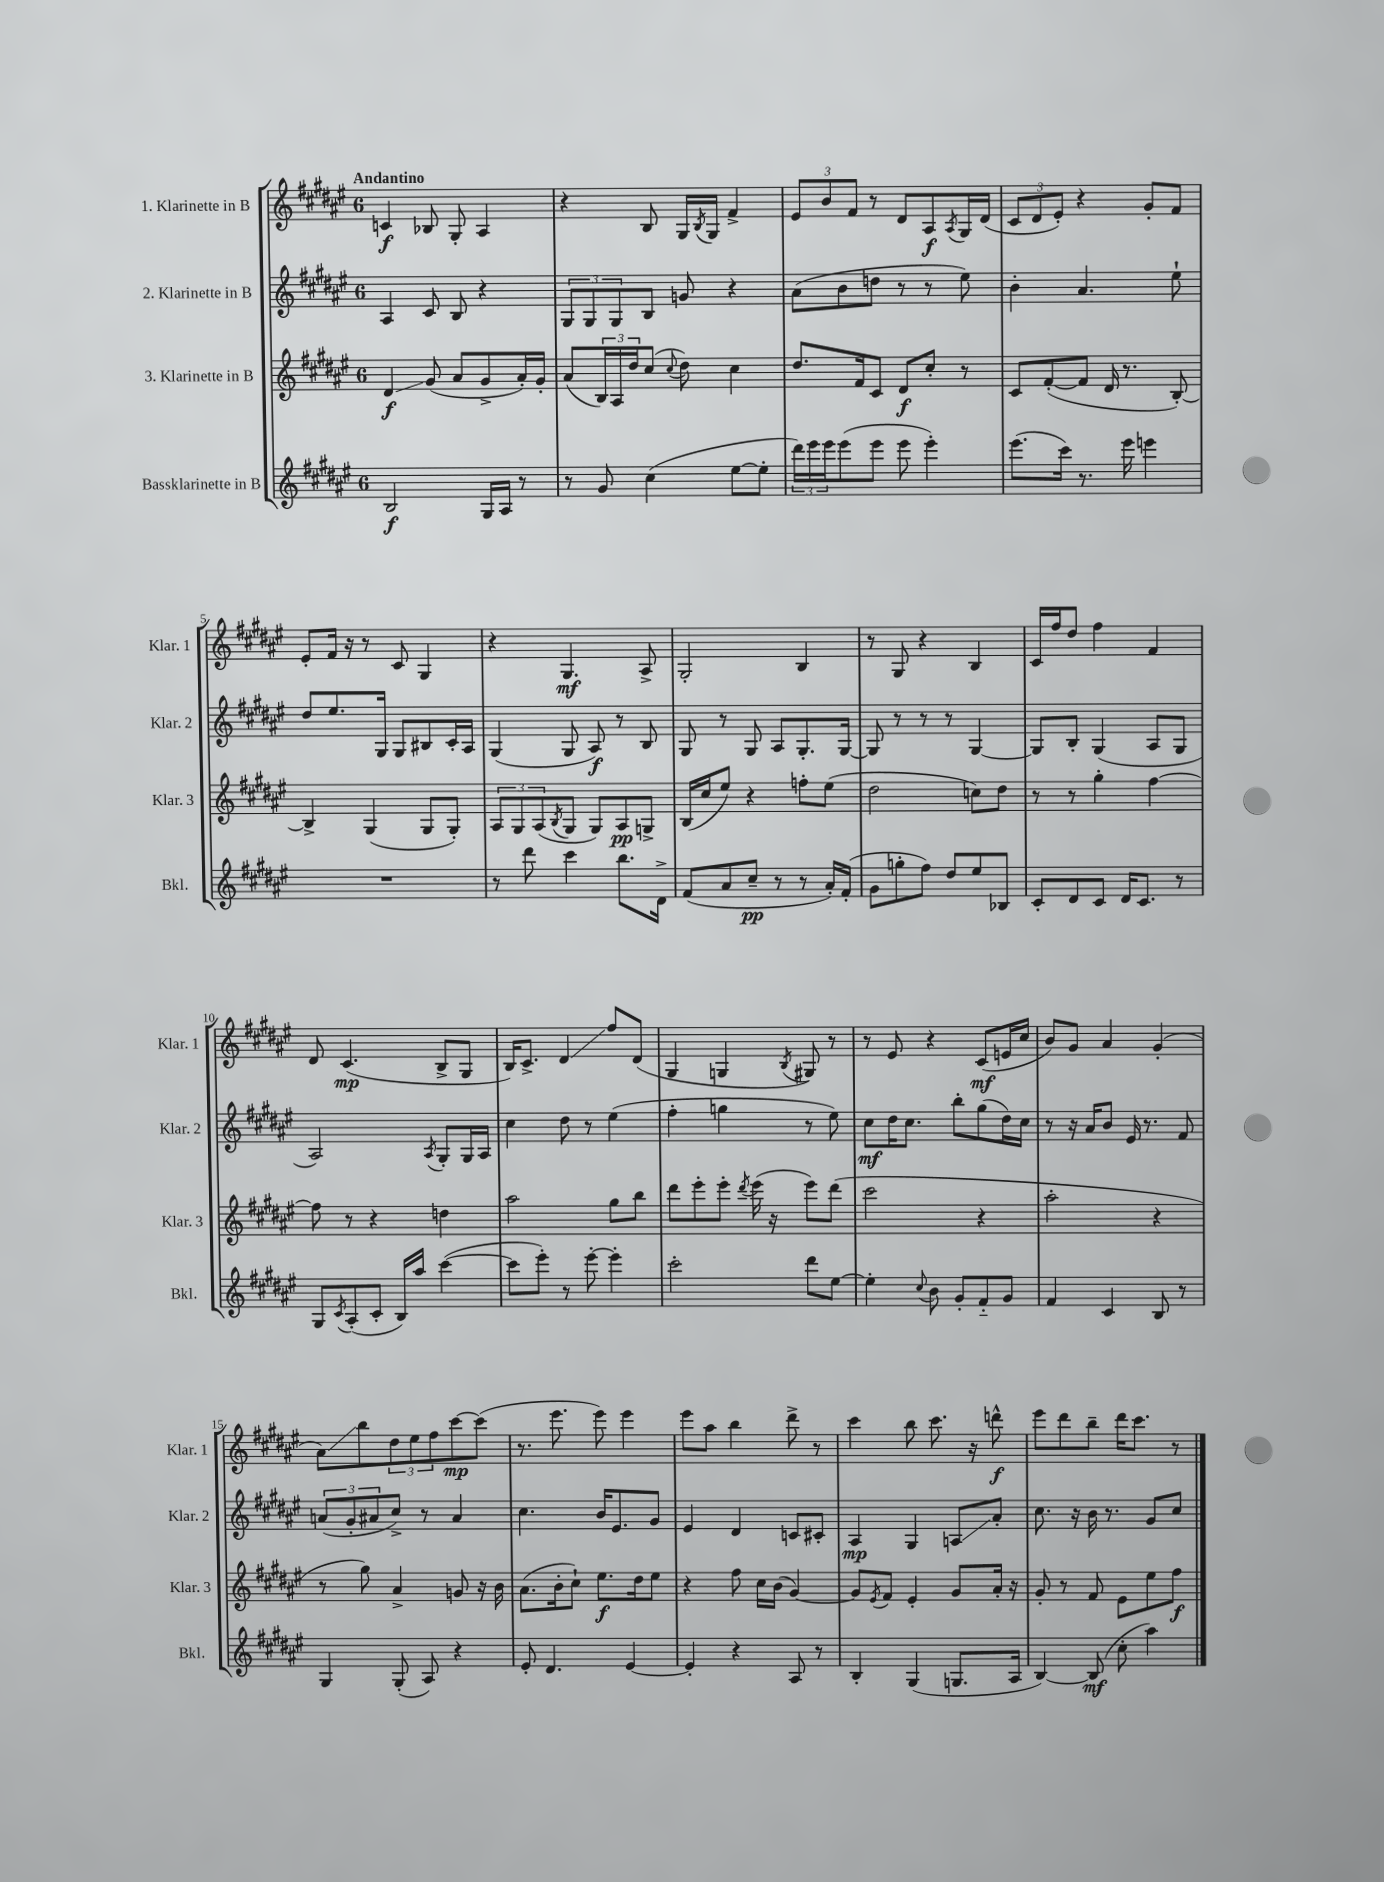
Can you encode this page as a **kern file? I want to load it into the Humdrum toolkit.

**kern	**kern	**kern	**kern
*staff4	*staff3	*staff2	*staff1
*clefG2	*clefG2	*clefG2	*clefG2
*k[f#c#g#d#a#e#]	*k[f#c#g#d#a#e#]	*k[f#c#g#d#a#e#]	*k[f#c#g#d#a#e#]
*M6/8	*M6/8	*M6/8	*M6/8
2B/	4d#/	4A#/	4c/
.	(8g#/	8c#/	8B-/
.	8a#/L	8B/	8G#'/
16G#/LL	8g#^/	4r	4A#/
16A#/JJ	.	.	.
8r	16a#'/L)	.	.
.	16g#'/JJ	.	.
=	=	=	=
8r	(8a#/L	12G#/L	4r
.	.	12G#/	.
8g#/	24B/L)	.	.
.	24A#/	12G#/	.
.	24dd#/J	.	.
(4cc#\	(8cc#/J	8B/J	8B/
.	8qqcc#/	.	.
.	8dd#\)	8g/	16G#/LL
.	.	.	8qB/
.	.	.	16G#/JJ
[8ee#\L	4cc#\	4r	4f#^/
8ee#'\]J	.	.	.
=	=	=	=
24ddd#\LL)	8.dd#/L	(8a#\L	12e#/L
24eee#\	.	.	.
24eee#\J	.	.	12b/
(8eee#\	.	8b\	.
.	.	.	12f#/J
.	16f#/k	.	.
8eee#\J	8c#/J	8dd\J	8r
8eee#\	8d#/L	8r	8d#/L
4eee#'\)	8cc#'/J	8r	8A#/
.	.	.	8qA#/
.	8r	8ee#\)	16G#/L
.	.	.	(16d#/JJ
=	=	=	=
(8.eee#\L	8c#/L	4b'\	12c#/L
.	.	.	12d#/
.	([8f#'/	.	.
.	.	.	12e#'/J)
16ccc#\Jk)	.	.	.
8.r	8f#/]J	4.a#/	4r
.	16d#/	.	.
16eee#\	8.r	.	.
4eee\	.	.	8g#'/L
.	[8B'/)	8ee#`\	8f#/J
=	=	=	=
2.r	4B^/]	8dd#/L	8e#'/L
.	.	8.ee#/	16f#/Jk
.	.	.	16r
.	(4G#/	.	8r
.	.	16G#/Jk	.
.	.	8G#/L	8c#/
.	8G#/L	8B#/	4G#/
.	8G#'/J)	16c#'/L	.
.	.	16A#/JJ	.
=	=	=	=
8r	12A#/L	(4G#/	4r
.	12G#/	.	.
8ddd#\	.	.	.
.	(12A#/	.	.
.	8qB/	.	.
4ccc#\	8G#/J	8G#/	4.G#/
.	8G#/L)	8A#/)	.
8.bb\L	8A#/	8r	.
.	8G^/J	8B/	8A#^/
16d#^\Jk	.	.	.
=	=	=	=
(8f#/L	(16B/LL	8G#/	2G#'/
.	16cc#/J	.	.
8a#/	8ee#/J)	8r	.
8cc#~/J	4r	8G#/	.
8r	.	8A#/L	.
8r	8ff'\L	8.G#'/	4B/
16a#'/LL)	(8ee#\J	.	.
(16f#'/JJ	.	[16G#/Jk	.
=	=	=	=
8g#\L	2dd#\	8G#/]	8r
8gg'\	.	8r	8G#/
8ff#\J)	.	8r	4r
8dd#/L	.	8r	.
8ee#/	8cc\L)	[4G#/	4B/
8B-/J	8dd#\J	.	.
=	=	=	=
8c#'/L	8r	8G#/]L	16c#/LL
.	.	.	16ff#/J
8d#/	8r	8B'/J	8dd#/J
8c#/J	4gg#'\	(4G#/	4ff#\
16d#/LK	.	.	.
8.c#/J	.	.	.
.	[4ff#\	8A#/L	4f#/
8r	.	8G#/J	.
=	=	=	=
8G#/L	8ff#\]	2A#/)	8d#/
8qc#/	.	.	.
(8A#'/	8r	.	(4.c#/
8c#'/J	4r	.	.
16B/LL)	.	.	.
16aa#/JJ	.	.	.
.	.	8qA#/	.
([4ccc#\	4dd\	8G#'/L	8B^/L
.	.	16G#/L	8G#/J
.	.	16A#/JJ	.
=	=	=	=
8ccc#\]L	2aa#\	4cc#\	16B/LK)
.	.	.	8.c#^/J
8eee#'\J)	.	.	.
8r	.	8dd#\	4d#/
[8eee#'\	.	8r	.
4eee#'\]	8gg#\L	(4ee#\	8ff#/L
.	8bb\J	.	(8d#/J
=	=	=	=
2ccc#'\	8ddd#\L	4ff#'\	4G#/
.	8eee#'\	.	.
.	8eee#'\J	4gg\	4G/
.	8qddd#/	.	.
.	(16eee#\	.	.
.	16r	.	.
.	.	.	8qB/
8ddd#\L	8eee#\L)	8r	8G#/)
[8ee#\J	(8ddd#\J	8ee#\)	8r
=	=	=	=
4ee#'\]	2ccc#\	8cc#\L	8r
.	.	16dd#\K	8e#/
.	.	8.cc#\J	.
8qqcc#/	.	.	.
8b\	.	.	4r
8g#'/L	.	8bb'\L	.
8f#'~/	4r	(8gg#\	(8c#/L
8g#/J	.	16dd#\L)	16e/L
.	.	16cc#\JJ	16cc#/JJ
=	=	=	=
4f#/	2aa#'\	8r	8b/L)
.	.	16r	8g#/J
.	.	16a#/LK	.
4c#/	.	8b/J	4a#/
.	.	16e#/	.
.	.	8.r	.
8B/	4r	.	(4g#'/
8r	.	8f#/	.
=	=	=	=
4G#/	8r	(12a/L	8a#\L)
.	.	12g#'/	.
.	8gg#\)	.	8bb\
.	.	12a#/	.
(8G#'/	4a#^/	8cc#^/J)	12dd#\
.	.	.	12ee#\
8A#/)	.	8r	.
.	.	.	12ff#\
4r	8g/	4a#/	[8ccc#\
.	16r	.	(8ccc#\]J
.	16b\	.	.
=	=	=	=
8e#'/	(8.a#\L	4.cc#\	8.r
4.d#/	.	.	.
.	16b'\k	.	8.eee#\
.	8cc#`\J)	.	.
.	8.ee#\L	16b/LK	8eee#\)
.	.	8.e#/	.
[4e#/	.	.	4eee#\
.	16dd#\k	.	.
.	8ee#\J	8g#/J	.
=	=	=	=
4e#'/]	4r	4e#/	8eee#\L
.	.	.	8aa#\J
4r	8ff#\	4d#/	4bb\
.	16cc#\LL	.	.
.	(16b\JJ	.	.
8A#/	[4g#/)	8c/L	8ddd#^\
8r	.	8c#'/J	8r
=	=	=	=
4B'/	8g#/]L	4A#/	4ccc#\
.	8qe#/	.	.
.	8f#/J	.	.
(4G#/	4e#'/	4G#/	8bb\
.	.	.	8.ccc#\
8.G/L	8g#/L	8A/L	.
.	.	.	16r
.	16a#'/Jk	8a#'/J	8ddd^^\
16A#/Jk	16r	.	.
=	=	=	=
[4B/)	8g#'/	8.cc#\	8eee#\L
.	8r	.	8ddd#\
.	.	16r	.
(8B/]	8f#/	16b\	8bb~\J
.	.	8.r	.
8cc#'\	8e#\L	.	16ddd#\LK
.	.	.	8.ccc#\J
4aa#\)	8ee#\	8g#/L	.
.	8ff#\J	8cc#/J	8r
==	==	==	==
*-	*-	*-	*-
